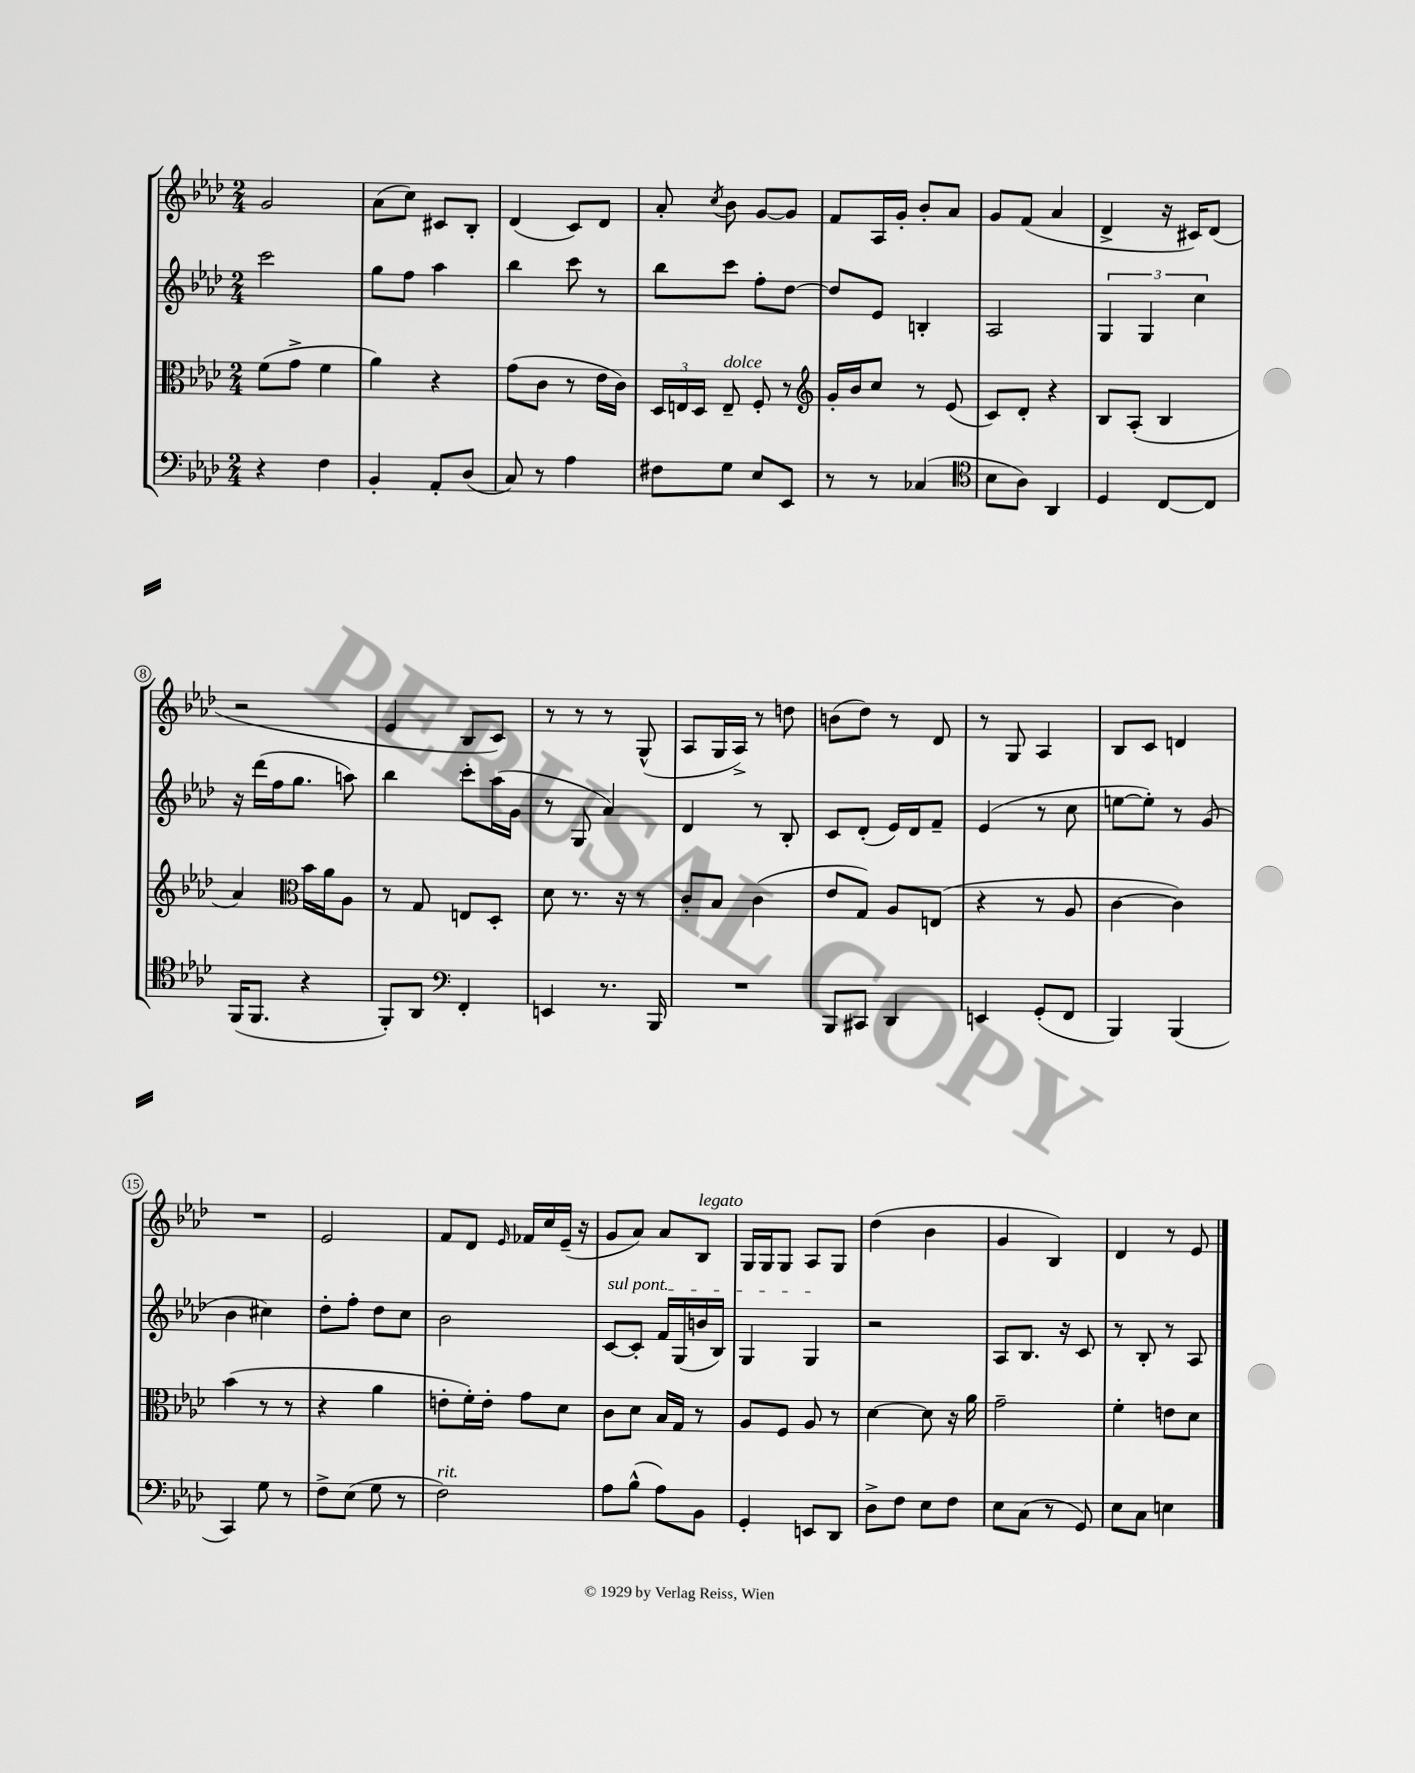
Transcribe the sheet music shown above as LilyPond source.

<<
\new StaffGroup <<
\new Staff = "s0" {
    \clef treble \key aes \major \numericTimeSignature \time 2/4
    \autoBeamOff g'2 |
    aes'8[( c''8]) cis'8[ bes8]-. |
    des'4( c'8[) des'8] |
    aes'8-. \acciaccatura { c''8 } bes'8 g'8[~ g'8] |
    f'8[ aes16 g'16]-. bes'8[-. aes'8] |
    g'8[ f'8]( aes'4 |
    des'4-> r16 cis'16[) des'8]( |
    r2 |
    ees'4 bes8[ c'8]) |
    r8 r8 r8 g8-^( |
    aes8[ g16 aes16]->) r8 d''8 |
    b'8[( des''8]) r8 des'8 |
    r8 g8 aes4 |
    bes8[ c'8] d'4 |
    R2 |
    ees'2 |
    f'8[ des'8] \grace { ees'16 } fes'16[ c''16 ees'16]--( r16 |
    g'8[ aes'8]) aes'8[ bes8]^\markup { \italic "legato" } |
    g16[ g16 g8] aes8[ g8] |
    des''4( bes'4 |
    g'4 bes4) |
    des'4 r8 ees'8 \bar "|." |
}
\new Staff = "s1" {
    \clef treble \key aes \major \numericTimeSignature \time 2/4
    \autoBeamOff c'''2 |
    g''8[ f''8] aes''4 |
    bes''4 c'''8 r8 |
    bes''8[ c'''8] f''8[-. des''8]~ |
    des''8[ ees'8] b4-. |
    aes2 |
    \tuplet 3/2 { g4 g4 c''4 } |
    r16 des'''16[( f''16 g''8.] a''8) |
    bes''4 c'''8[-. aes''16( g'16] |
    r8 g8 aes'4) |
    des'4 r8 bes8-. |
    c'8[ des'8]-.( ees'16[) des'16 f'8]-- |
    ees'4( r8 c''8 |
    e''8[~ e''8]-.) r8 g'8( |
    bes'4 cis''4) |
    des''8[-. f''8]-. des''8[ c''8] |
    bes'2 |
    \once \override TextSpanner.bound-details.left.text = \markup { \italic "sul pont." } c'8[~\startTextSpan c'8]-. f'16[ g16( b'16 bes16]) |
    g4 g4\stopTextSpan |
    r2 |
    aes8[ bes8.] r16 c'8 |
    r8 bes8-. r8 aes8 \bar "|." |
}
\new Staff = "s2" {
    \clef alto \key aes \major \numericTimeSignature \time 2/4
    \autoBeamOff f'8[( g'8]-> f'4 |
    aes'4) r4 |
    g'8[( c'8] r8 ees'16[ c'16]) |
    \tuplet 3/2 { des16[ e16 des16] } e8--^\markup { \italic "dolce" } f8-. r8 |
    \clef treble g'16[-. bes'16 c''8] r8 ees'8( |
    c'8[) des'8]-. r4 |
    bes8[ aes8]-.( bes4 |
    aes'4) \clef alto bes'16[ aes'16 aes8] |
    r8 g8 e8[ des8]-. |
    des'8 r8. r16 r8 |
    c'8[-. bes8] c'4( |
    ees'8[ g8]) aes8[ e8]( |
    r4 r8 aes8 |
    c'4~ c'4) |
    bes'4( r8 r8 |
    r4 aes'4 |
    e'8[-. f'16-.) e'16]-. g'8[ des'8] |
    c'8[ des'8] bes16[ g16] r8 |
    aes8[ f8] aes8 r8 |
    des'4~ des'8 r16 aes'16 |
    g'2-- |
    f'4-. e'8[ des'8] \bar "|." |
}
\new Staff = "s3" {
    \clef bass \key aes \major \numericTimeSignature \time 2/4
    \autoBeamOff r4 f4 |
    bes,4-. aes,8[-. des8]( |
    c8) r8 aes4 |
    fis8[ g8] ees8[ ees,8] |
    r8 r8 ces4( |
    \clef tenor bes8[ aes8]) aes,4 |
    des4 c8[~ c8] |
    f,16[( f,8.] r4 |
    f,8[-.) aes,8] \clef bass f,4-. |
    e,4 r8. bes,,16 |
    R2 |
    bes,,8[ cis,8] des,4 |
    e,4 g,8[-.( f,8] |
    bes,,4) bes,,4( |
    c,4) g8 r8 |
    f8[-> ees8]( g8 r8 |
    f2^\markup { \italic "rit." }) |
    aes8[ bes8]-^( aes8[) bes,8] |
    g,4-. e,8[ des,8] |
    des8[-> f8] ees8[ f8] |
    ees8[ c8]( r8 g,8) |
    ees8[ c8] e4 \bar "|." |
}
>>
>>
\layout { \context { \Score \override BarNumber.stencil = #(make-stencil-circler 0.1 0.3 ly:text-interface::print) } }
